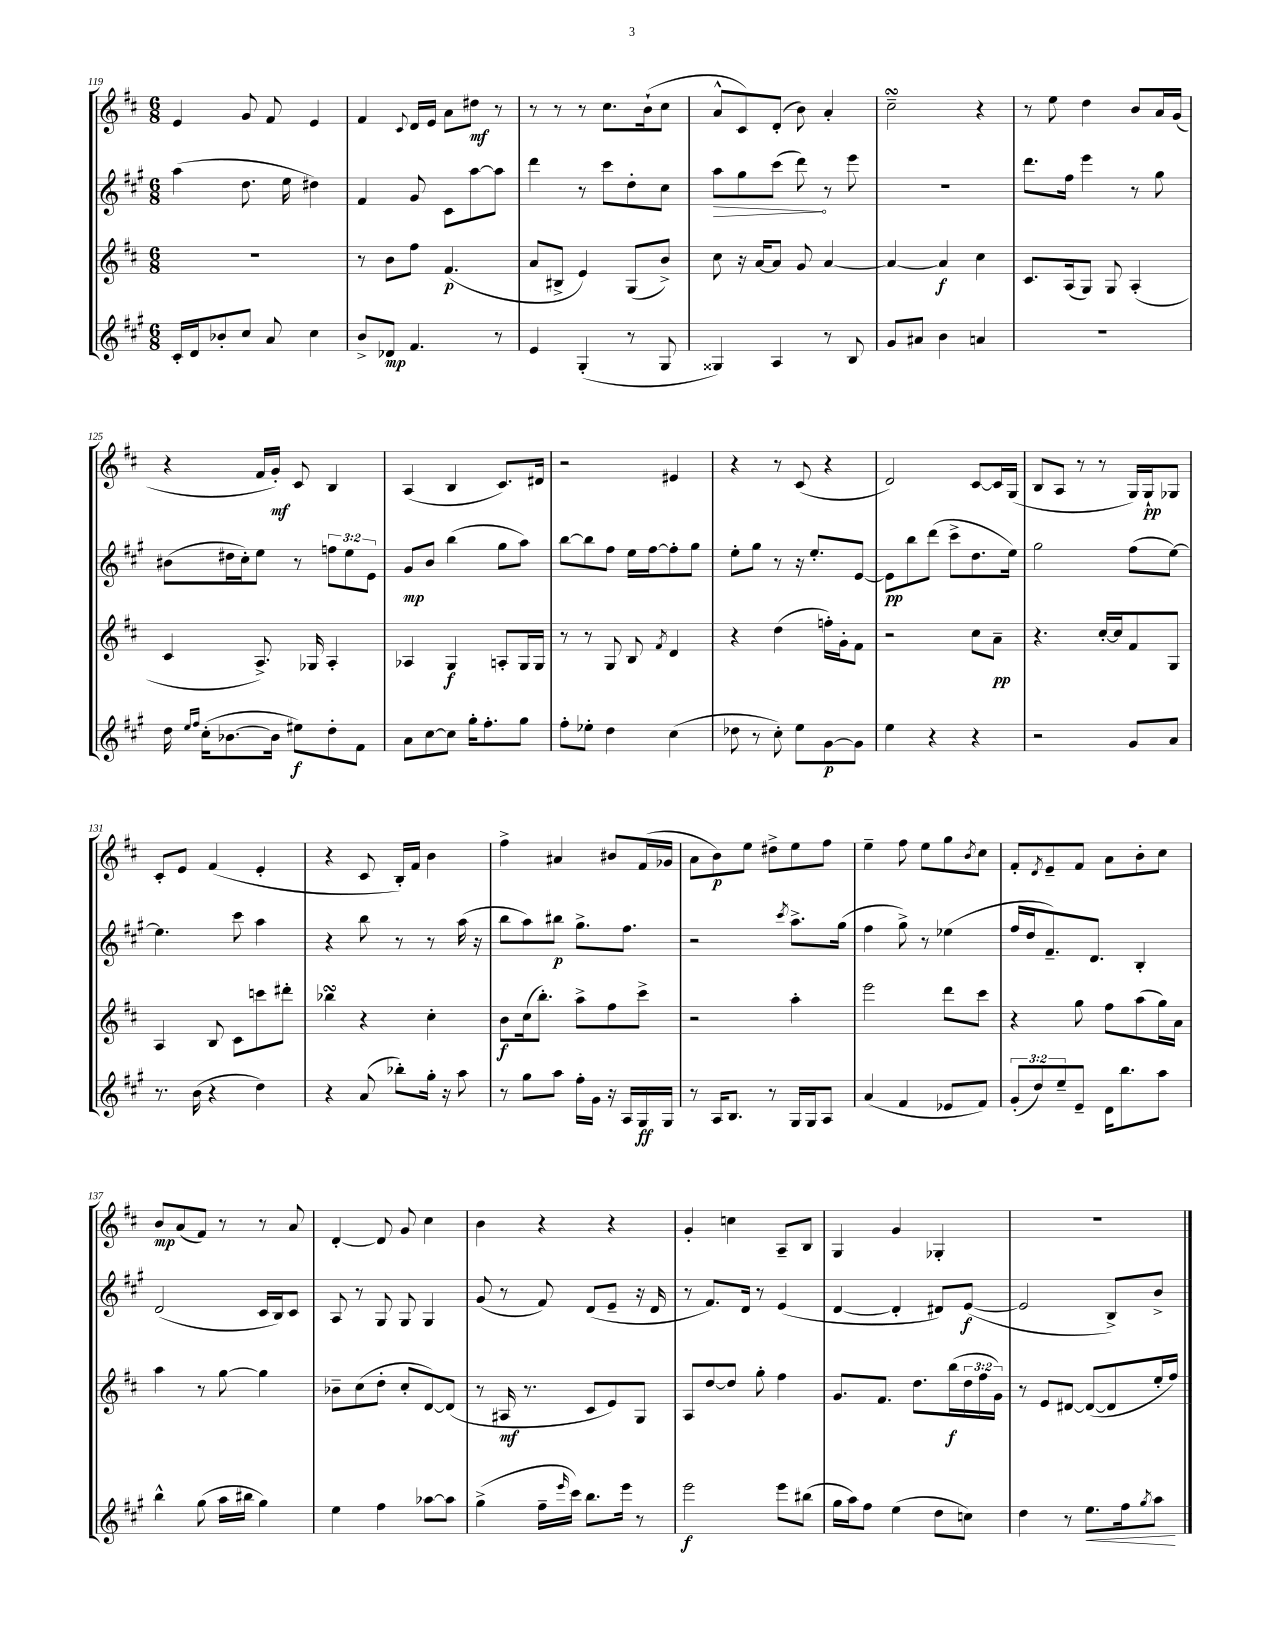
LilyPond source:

<<
\new StaffGroup <<
\new Staff = "s0" {
    \clef treble \key d \major \numericTimeSignature \time 6/8
    e'4 g'8 fis'8 e'4 |
    fis'4 \appoggiatura { cis'8 } d'16 e'16 a'8 dis''8\mf r8 |
    r8 r8 r8 cis''8. b'16-!( cis''8 |
    a'8-^ cis'8) d'8-.( b'8) a'4-. |
    cis''2--\turn r4 |
    r8 e''8 d''4 b'8 a'16 g'16( |
    r4 fis'16 g'16-.\mf) cis'8 b4 |
    a4( b4 cis'8.) dis'16 |
    r2 eis'4 |
    r4 r8 cis'8( r4 |
    d'2) cis'8~ cis'16 g16( |
    b8 a8 r8 r8 g16) g16-!\pp ges8 |
    cis'8-. e'8 fis'4( e'4-. |
    r4 cis'8 b16-.) fis'16 b'4 |
    fis''4-> ais'4 bis'8 fis'16( ges'16 |
    a'8 b'8\p) e''8 dis''8-> e''8 fis''8 |
    e''4-- fis''8 e''8 g''8 \acciaccatura { b'8 } cis''8 |
    fis'8-. \acciaccatura { d'8 } e'8-- fis'8 a'8 b'8-. cis''8 |
    b'8\mp a'8( fis'8) r8 r8 a'8 |
    d'4~-. d'8 g'8 cis''4 |
    b'4 r4 r4 |
    g'4-. c''4 a8-- b8 |
    g4 g'4 ges4-. |
    R2. \bar "|." |
}
\new Staff = "s1" {
    \clef treble \key a \major \numericTimeSignature \time 6/8 \override Staff.TupletNumber.text = #tuplet-number::calc-fraction-text
    a''4( d''8. e''16 dis''4) |
    fis'4 gis'8 cis'8 a''8~ a''8 |
    d'''4 r8 cis'''8 d''8-. cis''8 |
    \once \override Hairpin.circled-tip = ##t a''8\> gis''8 cis'''8( d'''8\!) r8 e'''8 |
    R2. |
    d'''8. fis''16 e'''4 r8 gis''8 |
    bis'8( dis''16 cis''16-.) e''8 r8 \tuplet 3/2 { f''8 e''8 e'8 } |
    gis'8\mp b'8 b''4( gis''8 a''8) |
    b''8~ b''8 fis''8 e''16 fis''16~ fis''8-. gis''8 |
    e''8-. gis''8 r8 r16 e''8.-. e'8~ |
    e'8\pp b''8 d'''8( cis'''8-> d''8. e''16) |
    gis''2 fis''8( e''8~) |
    e''4. cis'''8 a''4 |
    r4 b''8 r8 r8 a''16( r16 |
    b''8 a''8) bis''8\p gis''8.-> fis''8. |
    r2 \acciaccatura { cis'''8 } a''8.-> gis''16( |
    fis''4 gis''8->) r8 ees''4( |
    fis''16 d''16 fis'8.--) d'8. b4-. |
    d'2( cis'16 b16) cis'8 |
    a8 r8 gis8 gis8 gis4 |
    gis'8( r8 fis'8) d'8( e'8-- r16 d'16 |
    r8 fis'8.) d'16 r8 e'4( |
    d'4~ d'4-. dis'8) e'8~\f( |
    e'2 b8->) b'8-> \bar "|." |
}
\new Staff = "s2" {
    \clef treble \key d \major \numericTimeSignature \time 6/8 \override Staff.TupletNumber.text = #tuplet-number::calc-fraction-text
    R2. |
    r8 b'8 fis''8 fis'4.\p( |
    a'8 bis8-> e'4) g8( b'8->) |
    cis''8 r16 a'16~ a'8 g'8 a'4~ |
    a'4~ a'4\f cis''4 |
    cis'8. a16( g8) g8 a4-.( |
    cis'4 a8.->) ges16 a4-. |
    aes4 g4\f a8-. g16 g16 |
    r8 r8 g8 b8 \acciaccatura { fis'8 } d'4 |
    r4 d''4( f''16-.) g'16-. fis'8 |
    r2 cis''8 a'8--\pp |
    r4. cis''16~-. cis''16 fis'8 g8 |
    a4 b8 cis'8 c'''8 dis'''8-. |
    bes''4\turn r4 cis''4-. |
    b'8\f cis''16( b''8.-.) a''8-> fis''8 cis'''8-> |
    r2 a''4-. |
    e'''2 d'''8 cis'''8 |
    r4 g''8 fis''8 a''8( g''16) a'16 |
    a''4 r8 g''8~ g''4 |
    bes'8-- cis''8( d''8-. cis''8-. d'8~) d'8( |
    r8 ais16\mf r8. cis'8 e'8) g8 |
    a8 d''8~ d''8 g''8-. fis''4 |
    g'8. fis'8. d''8. b''16\f( \tuplet 3/2 { d''16 fis''16 g'16) } |
    r8 e'8 dis'8~ dis'8~( dis'8 e''16-. fis''16) \bar "|." |
}
\new Staff = "s3" {
    \clef treble \key a \major \numericTimeSignature \time 6/8 \override Staff.TupletNumber.text = #tuplet-number::calc-fraction-text
    cis'16-. d'16 bes'8-. cis''8 a'8 cis''4 |
    b'8-> des'8\mp fis'4. r8 |
    e'4 gis4-.( r8 gis8 |
    gisis4) a4 r8 b8 |
    gis'8 ais'8 b'4 a'4 |
    R2. |
    d''16 \grace { e''16 fis''16 } cis''16-.( bes'8.~ bes'16 eis''8\f) d''8-. fis'8 |
    a'8 cis''8~ cis''8 gis''16-. fis''8.-. gis''8 |
    fis''8-. ees''8-. d''4 cis''4( |
    des''8 r8 cis''8-.) e''8 gis'8~\p gis'8 |
    e''4 r4 r4 |
    r2 gis'8 a'8 |
    r8. b'16( r4 d''4) |
    r4 a'8( bes''8-.) gis''16-. r16 a''8 |
    r8 gis''8 a''8 fis''16-. gis'16 r16 a16 gis16\ff gis16 |
    r8 a16 b8. r8 gis16 gis16 a8 |
    a'4( fis'4 ees'8 fis'8) |
    \tuplet 3/2 { gis'8-.( d''8) e''8-- } e'8-- d'16 b''8. a''8 |
    b''4-^ gis''8( a''16 bis''16 gis''4) |
    e''4 fis''4 aes''8~ aes''8 |
    gis''4->( fis''16-- \grace { e'''16 } cis'''16) b''8. e'''16 r8 |
    e'''2\f e'''8 bis''8( |
    gis''16 a''16) fis''8 e''4( d''8 c''8) |
    d''4 r8 e''8.\< fis''16 \acciaccatura { gis''8 } a''8\! \bar "|." |
}
>>
>>
\layout { \context { \Score currentBarNumber = #119 } }
